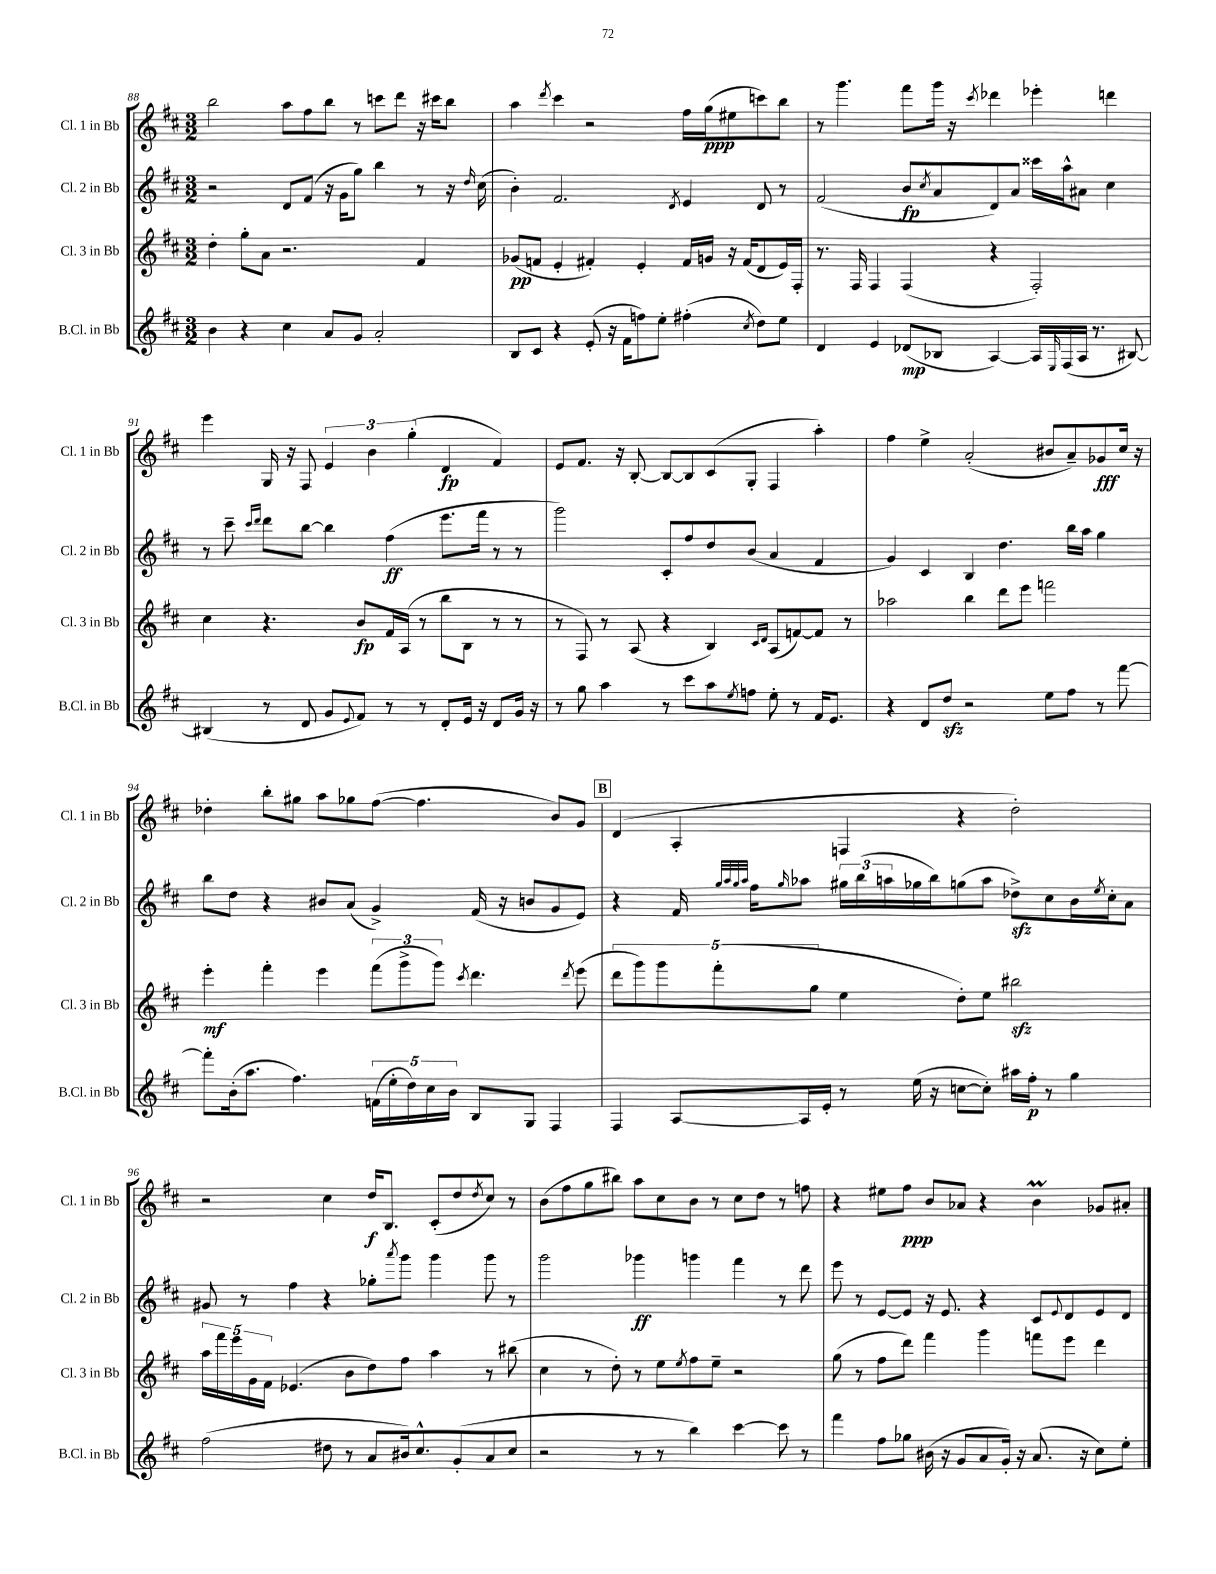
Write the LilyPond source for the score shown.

<<
\new StaffGroup <<
\new Staff = "s0" \with { instrumentName = "Cl. 1 in Bb" shortInstrumentName = "Cl. 1 in Bb" } {
    \clef treble \key d \major \numericTimeSignature \time 3/2
    b''2 a''8 fis''8 b''8 r8 c'''8 d'''8 r16 cis'''16 b''8 |
    a''4 \acciaccatura { d'''8 } cis'''4 r2 fis''16 g''16\ppp( eis''8 c'''8) b''8 |
    r8 g'''4. fis'''8 g'''16 r16 \acciaccatura { cis'''8 } des'''4 ees'''4-. d'''4 |
    e'''4 g16 r16 fis8 \tuplet 3/2 { e'4 b'4 g''4-.( } d'4\fp fis'4) |
    e'8 fis'8. r16 b8~-. b8~ b8 cis'8( g8-. fis4 a''4-.) |
    fis''4 e''4-> a'2-.( bis'8 a'8--) ges'8\fff cis''16 r16 |
    des''4-. b''8-. gis''8 a''8 ges''8 fis''8~( fis''4. b'8) g'8 |
    \mark \markup { \box "B" } d'4( a4-. f4 r4 d''2-.) |
    r2 cis''4 d''16\f b8. cis'8-.( d''8 \acciaccatura { d''8 } cis''8) r8 |
    b'8( fis''8 g''8 bis''8) a''8 cis''8 b'8 r8 cis''8 d''8 r8 f''8 |
    r4 eis''8 fis''8\ppp b'8 aes'8 r4 b'4\prall ges'8 ais'8-. \bar "|." |
}
\new Staff = "s1" \with { instrumentName = "Cl. 2 in Bb" shortInstrumentName = "Cl. 2 in Bb" } {
    \clef treble \key d \major \numericTimeSignature \time 3/2
    r2 d'8 fis'8( r16 g'16 g''8) b''4 r8 r16 \grace { d''16 } cis''16( |
    b'4-.) fis'2. \acciaccatura { d'8 } e'4 d'8 r8 |
    fis'2( b'8\fp \acciaccatura { cis''8 } a'8 d'8) a'8 cisis'''16 a''16-^ ais'8 cis''4 |
    r8 cis'''8-- \grace { cis'''16 d'''16 } d'''8 b''8~ b''4 fis''4\ff( e'''8. fis'''16 r8 r8 |
    g'''2) cis'8-. fis''8 d''8 b'8( a'4 fis'4 |
    g'4) cis'4 b4 d''4. b''16 a''16 g''4 |
    b''8 d''8 r4 bis'8 a'8( g'4->) fis'16( r16 b'8 g'8 e'8) |
    \mark \markup { \box "B" } r4 fis'16 \grace { g''32 a''32 g''32 a''32 } fis''16 \grace { g''16 } aes''8 \tuplet 3/2 { gis''16 b''16( a''16 } ges''16 b''16) g''8( a''8 des''8->\sfz) cis''8 b'16 \acciaccatura { e''8 } cis''16-. a'8 |
    gis'8 r8 fis''4 r4 ges''8-. \acciaccatura { a'''8 } g'''8 g'''4 g'''8 r8 |
    g'''2 ges'''4\ff g'''4 fis'''4 r8 d'''8 |
    e'''8 r8 e'8~ e'8 r16 e'8. r4 cis'8 \appoggiatura { e'8 } d'8 e'8 d'8 \bar "|." |
}
\new Staff = "s2" \with { instrumentName = "Cl. 3 in Bb" shortInstrumentName = "Cl. 3 in Bb" } {
    \clef treble \key d \major \numericTimeSignature \time 3/2
    d''4-. g''8-. a'8 r2. fis'4 |
    ges'8\pp( f'8 e'4-. fis'4-.) e'4-. fis'16 g'16 r16 fis'16( d'8 e'16) fis16-. |
    r8. fis16 fis4 fis4( r4 fis2-.) |
    cis''4 r4. b'8\fp fis'16 a16( r8 b''8 b8 r8 r8 |
    r8 fis8) r8 a8( r4 b4) \grace { cis'16 d'16 } a8( f'8~) f'8 r8 |
    aes''2 b''4 d'''8 e'''8 f'''2 |
    e'''4-.\mf fis'''4-. e'''4 \tuplet 3/2 { fis'''8( g'''8-> g'''8) } \acciaccatura { cis'''8 } d'''4. \acciaccatura { d'''8 } e'''8( |
    \mark \markup { \box "B" } \tuplet 5/4 { d'''8 g'''8) g'''8 fis'''8-.( g''8 } e''4 d''8-.) e''8 bis''2\sfz |
    \tuplet 5/4 { a''16 fis'''16 e'''16 g'16 fis'16 } ees'4.( b'8 d''8) fis''8 a''4 r8 bis''8( |
    cis''4 r8 d''8-.) r8 e''8 \acciaccatura { e''8 } fis''8 e''8-- r2 |
    g''8( r8 fis''8 d'''8) fis'''4 g'''4 f'''8 e'''8 d'''4 \bar "|." |
}
\new Staff = "s3" \with { instrumentName = "B.Cl. in Bb" shortInstrumentName = "B.Cl. in Bb" } {
    \clef treble \key d \major \numericTimeSignature \time 3/2
    b'4 r4 cis''4 a'8 g'8 a'2-. |
    b8 cis'8 r4 e'8-.( r16 fis'16 f''8) e''8-. fis''4-.( \acciaccatura { cis''8 } d''8) e''8 |
    d'4 e'4 des'8\mp( bes8 a4~) a16 \grace { e16 } fis16( a16 r8. bis8~) |
    bis4( r8 d'8 g'8 \appoggiatura { e'8 } fis'8) r8 r8 d'8-. e'16 r16 d'8 g'16 r16 |
    r8 g''8 a''4 r8 cis'''8 a''8 \acciaccatura { e''8 } f''8 e''8-. r8 fis'16 e'8. |
    r4 d'8 d''8\sfz r2 e''8 fis''8 r8 fis'''8~ |
    fis'''8-. b'16-.( a''8. fis''4.) \tuplet 5/4 { f'16( e''16-. d''16) cis''16 b'16 } b8 g8 fis4 |
    \mark \markup { \box "B" } fis4 a8~ a16 e'16-. r8 e''16( r16 c''8~ c''8-.) ais''16 fis''16-.\p r8 g''4 |
    fis''2( dis''8 r8 a'8 bis'16) cis''8.-^ g'8-.( a'8 cis''8 |
    r2 r8 r8 b''4) cis'''4~ cis'''8 r8 |
    fis'''4 fis''8 ges''8 bis'16( r16 g'8 a'8 g'16-.) r16 a'8.( r16 cis''8) e''8-. \bar "|." |
}
>>
>>
\layout { \context { \Score currentBarNumber = #88 } }
